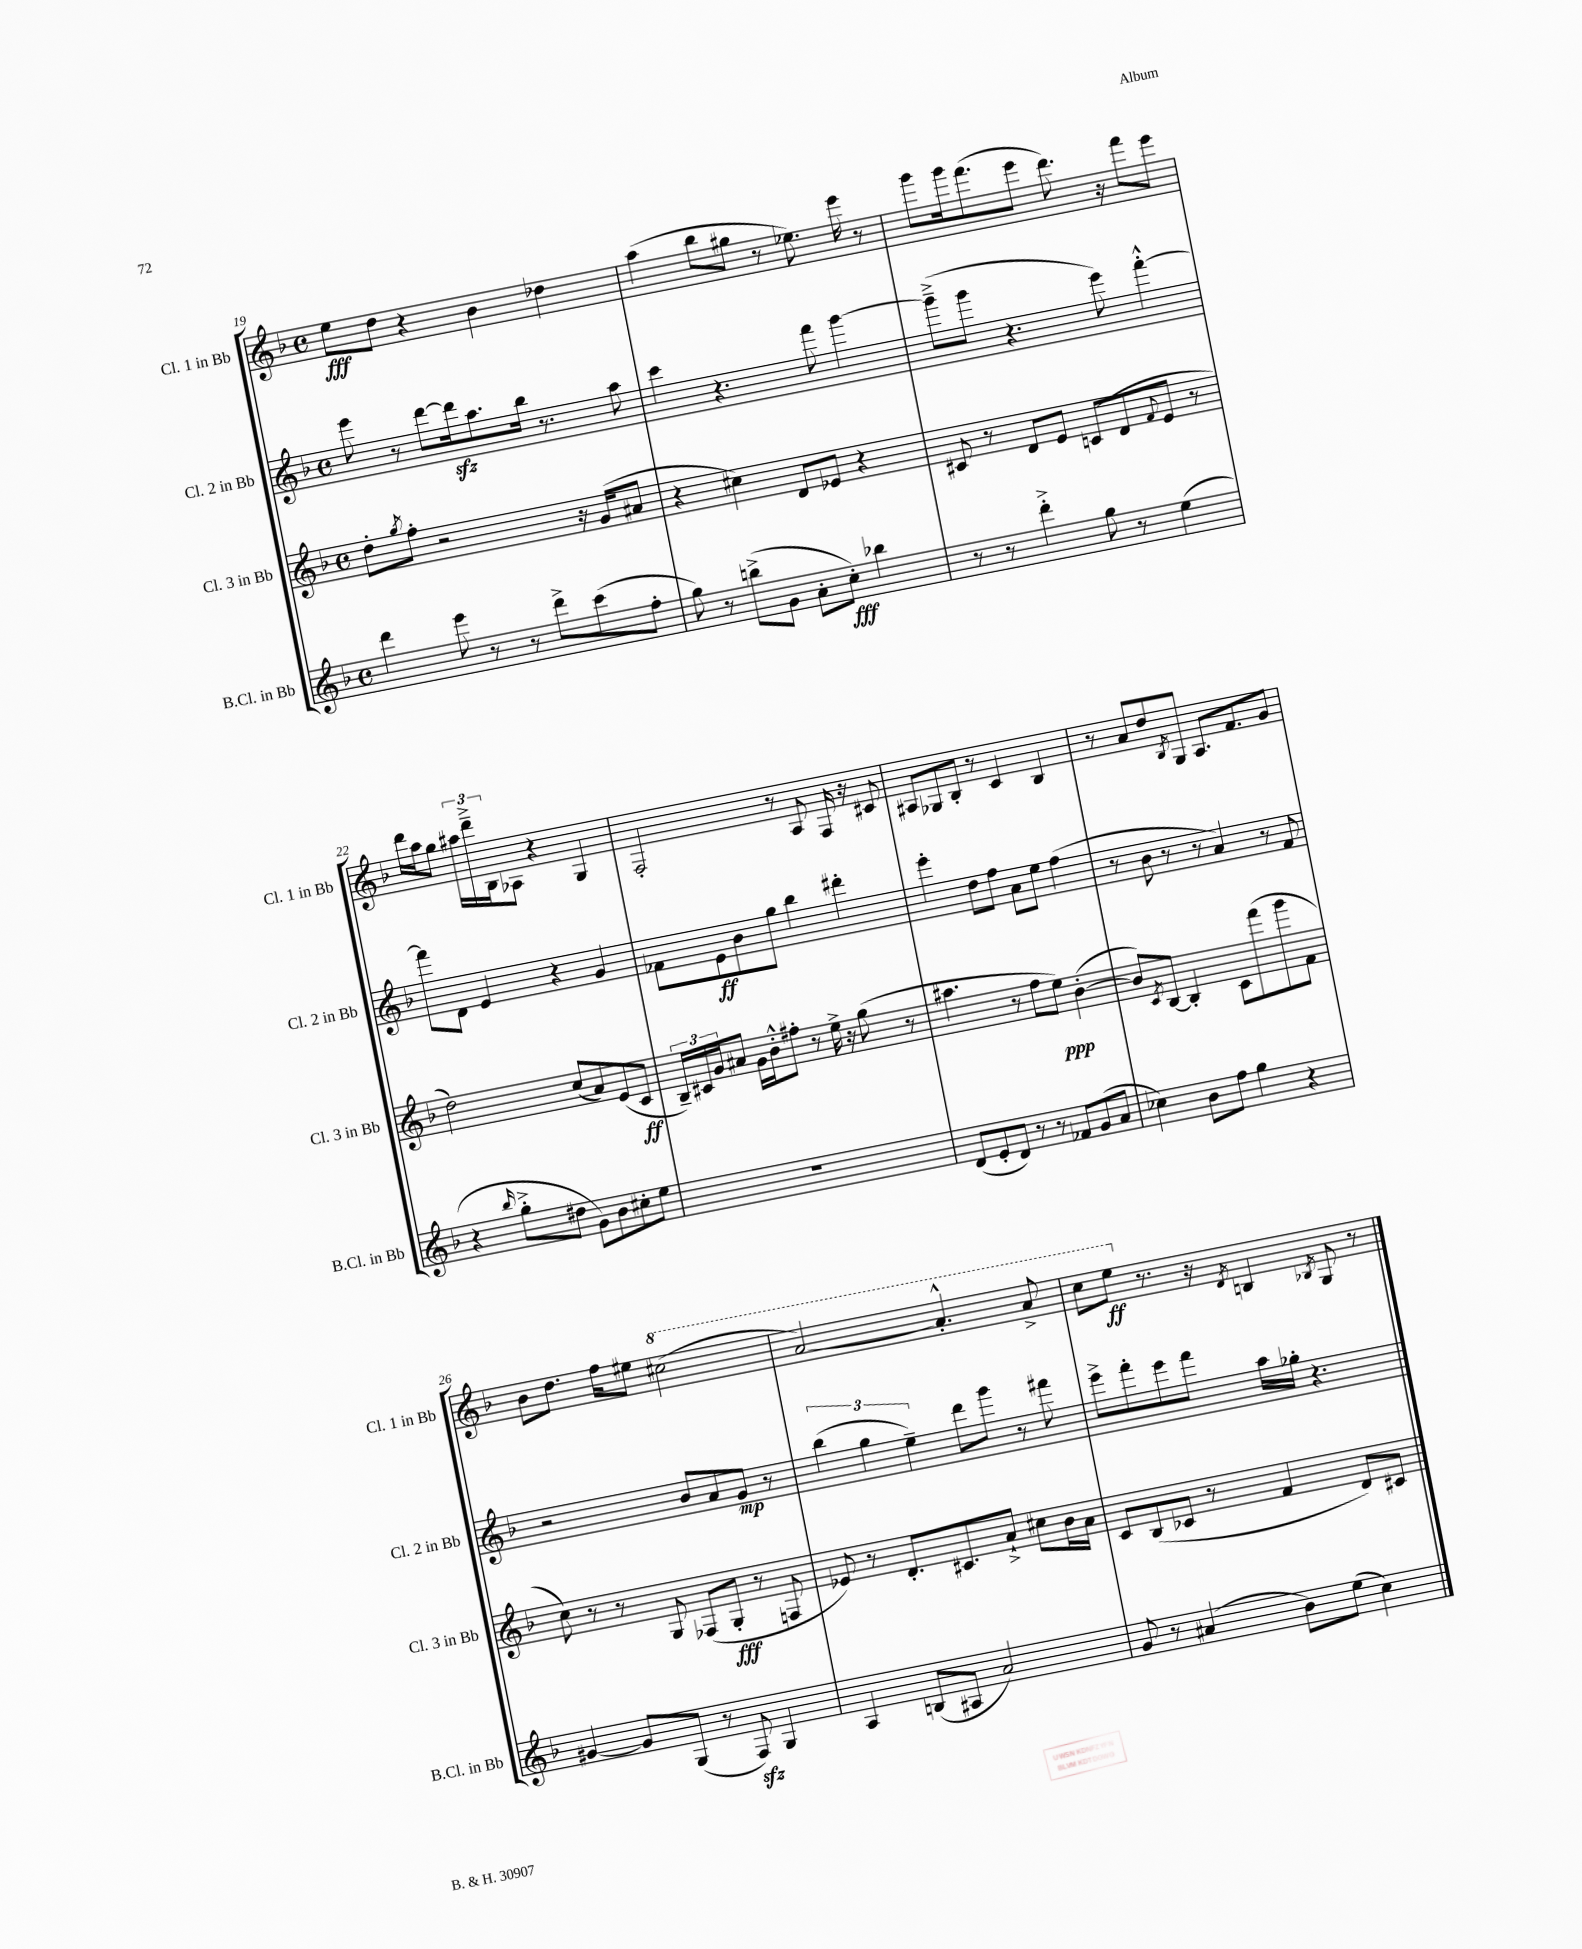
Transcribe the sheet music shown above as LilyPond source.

<<
\new StaffGroup <<
\new Staff = "s0" \with { instrumentName = "Cl. 1 in Bb" shortInstrumentName = "Cl. 1 in Bb" } {
    \clef treble \key f \major \defaultTimeSignature \time 4/4
    e''8\fff d''8 r4 bes'4 des''4 |
    a''4( bes''8 gis''8 r8 ees''8.) e'''16 r8 |
    g'''8 g'''16 f'''8.( e'''8 d'''8.) r16 f'''8 e'''8 |
    d'''16 a''16 g''8 \tuplet 3/2 { ais''16 d'''16---> bes16 } aes8 r4 g4 |
    f2-. r8 a8 f16 r16 cis'8 |
    ais8 ges8 bes8-. r8 c'4 bes4 |
    r8 a'8 d''8 \acciaccatura { bes8 } g8 a8. f'8. g'8 |
    bes'8 d''8. f''16 eis''8 \ottava #1 cis'''2( |
    a''2~) a''4.-.-^ a''8-> |
    c'''8 e'''8\ff \ottava #0 r8. r16 \acciaccatura { d'8 } b4 \acciaccatura { bes8 } g8 r8 \bar "|." |
}
\new Staff = "s1" \with { instrumentName = "Cl. 2 in Bb" shortInstrumentName = "Cl. 2 in Bb" } {
    \clef treble \key f \major \defaultTimeSignature \time 4/4
    e'''8 r8 d'''8~ d'''16\sfz a''8. bes''16 r8. a''8 |
    c'''4 r4. f'''8 g'''4~ |
    g'''8--->( g'''8 r4. e'''8) f'''4~-.-^ |
    f'''8 d'8 e'4 r4 g'4 |
    fes'8 e'8\ff bes'8 g''8 bes''4 dis'''4-. |
    e'''4-. d''8 f''8 a'8 e''8 f''4( |
    r8 bes'8 r8 r8 a'4) r8 f'8 |
    r2 bes'8 a'8 g'8\mp r8 |
    \tuplet 3/2 { bes''4( g''4 e''4--) } d'''8 g'''8 r8 fis'''8 |
    e'''8-> f'''8-. e'''8 f'''8 a''16 ges''16-. r4. \bar "|." |
}
\new Staff = "s2" \with { instrumentName = "Cl. 3 in Bb" shortInstrumentName = "Cl. 3 in Bb" } {
    \clef treble \key f \major \defaultTimeSignature \time 4/4
    d''8-. \acciaccatura { g''8 } f''8-. r2 r16 g'16( ais'8 |
    r4 cis''4) d'8 ees'8 r4 |
    cis'8 r8 d'8 e'8 c'8( d'8 \appoggiatura { f'8 } e'8 r8 |
    d''2) c''8( a'8) e'8( c'8\ff |
    \tuplet 3/2 { bes16--) cis'16 g'16 } ais'8 g'16 bes'16-.-^ fis''8-. r8 e''16-> r16 g''8( r8 |
    ais''4. r8 f''8 e''8\ppp) bes'4~-.( |
    bes'8) \acciaccatura { c'8 } bes8~ bes4-. c'8 f'''8( g'''8 f'8 |
    c''8) r8 r8 g8 fes8( g8-.\fff r8 f8 |
    ees'8) r8 d'8.-. cis'8. a'8-!-> cis''8 bes'16 a'16 |
    c'8 bes8( ces'8 r8 f'4 d'8) cis'8 \bar "|." |
}
\new Staff = "s3" \with { instrumentName = "B.Cl. in Bb" shortInstrumentName = "B.Cl. in Bb" } {
    \clef treble \key f \major \defaultTimeSignature \time 4/4
    d'''4 e'''8 r8 r8 d'''8-> c'''8( f''8-. |
    g''8) r8 b''8->( g'8 a'8-. c''8-.\fff) bes''4 |
    r8 r8 d'''4-.-> g''8 r8 e''4( |
    r4 \grace { bes''16 } g''8-.-> dis''8 g'8) bes'8 cis''8-. e''8 |
    R1 |
    d'8( e'8-. d'8) r8 r8 fes'8 g'8( a'8 |
    ces''4) bes'8 f''8 g''4 r4 |
    gis'4~ gis'8 g8( r8 f8\sfz) g4 |
    a4 b8( ais8 a'2) |
    g'8 r8 ais'4( bes'8) e''8( c''4) \bar "|." |
}
>>
>>
\layout { \context { \Score currentBarNumber = #19 } }
